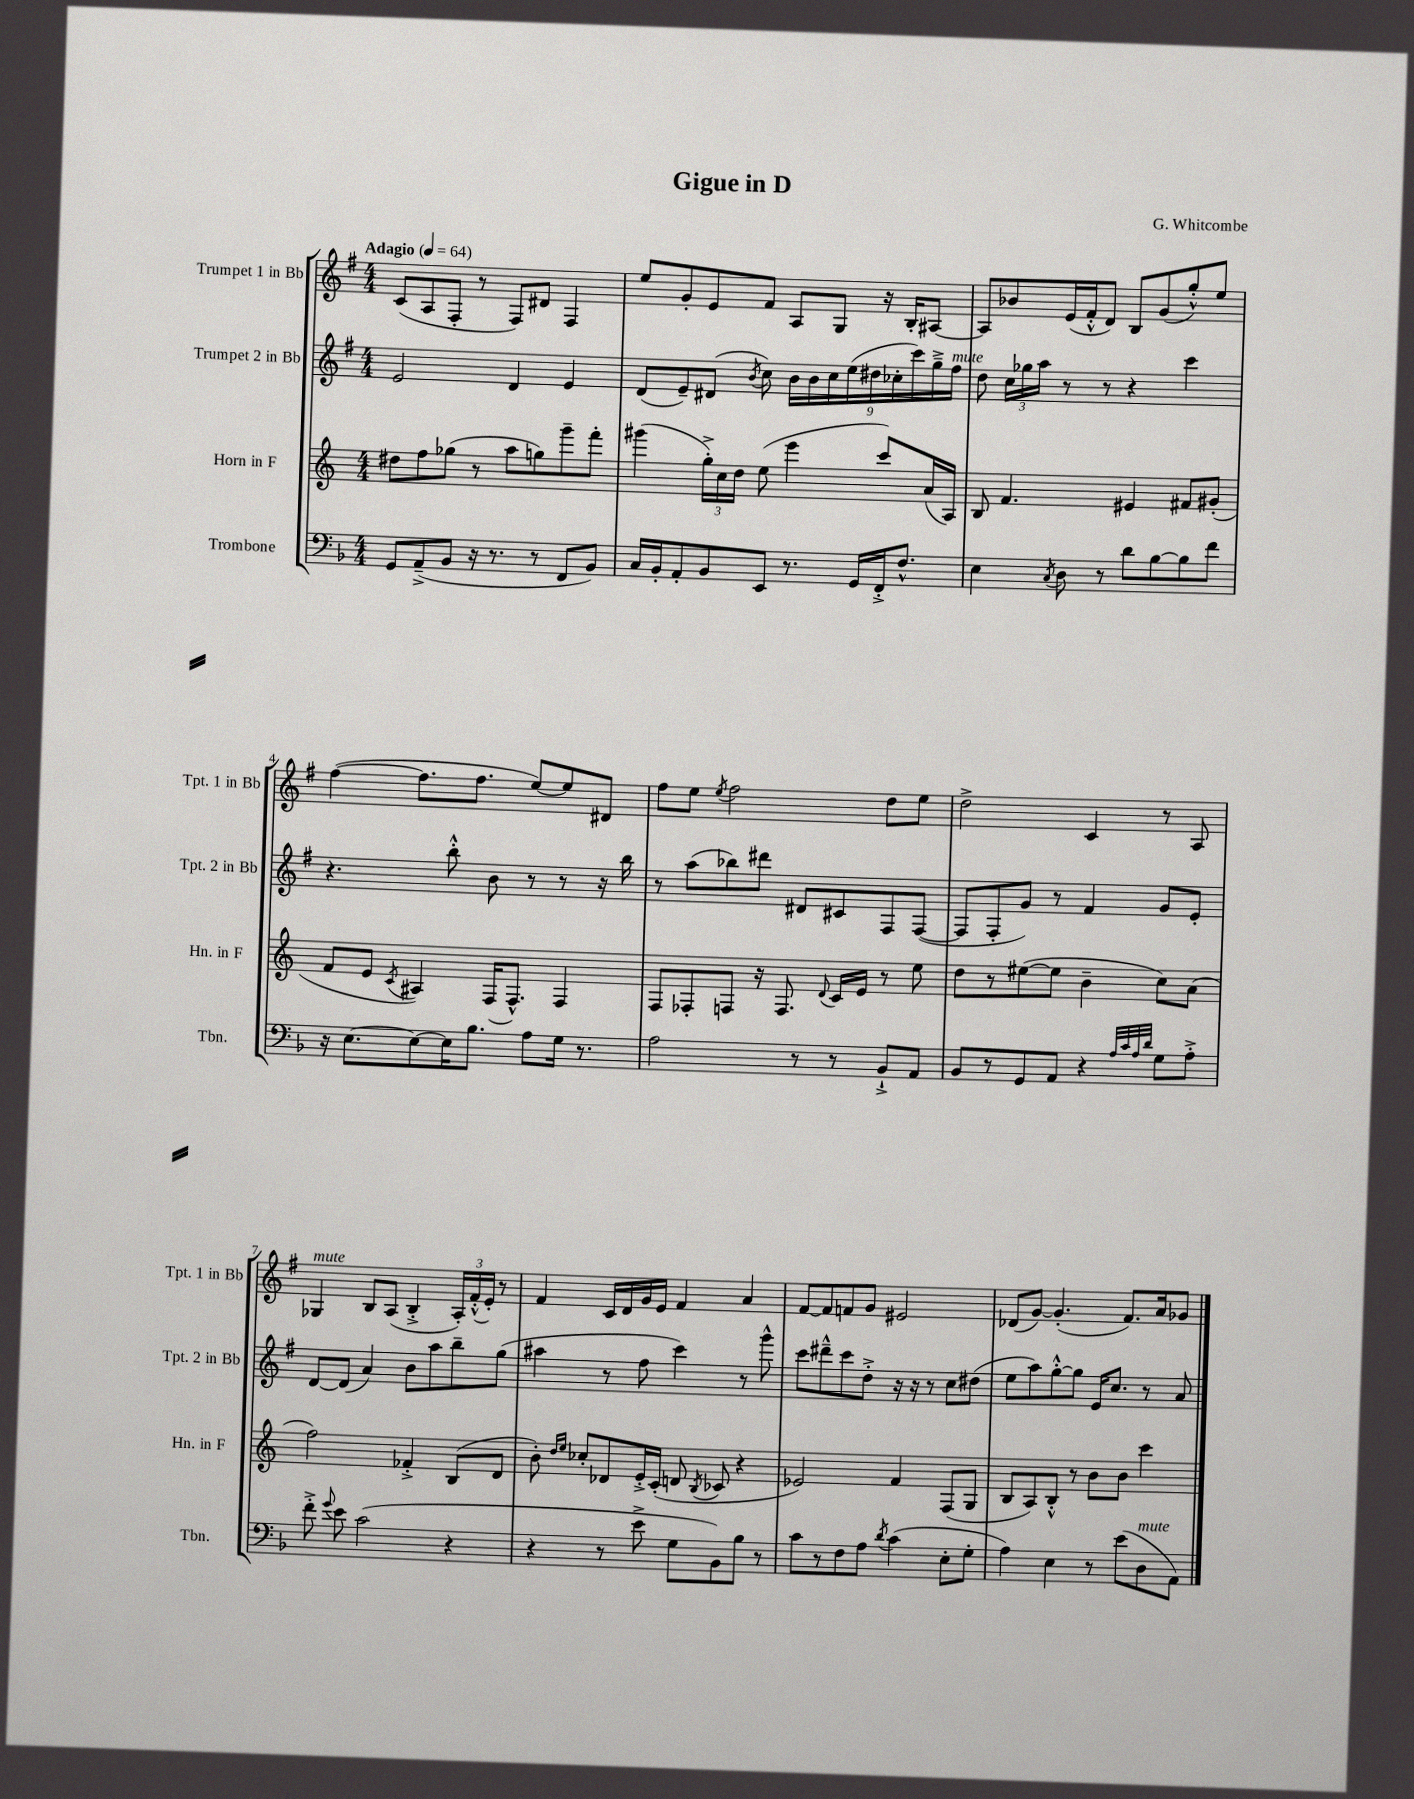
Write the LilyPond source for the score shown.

\header { title = "Gigue in D" composer = "G. Whitcombe" }
<<
\new StaffGroup <<
\new Staff = "s0" \with { instrumentName = "Trumpet 1 in Bb" shortInstrumentName = "Tpt. 1 in Bb" } {
    \clef treble \key g \major \numericTimeSignature \time 4/4 \tempo "Adagio" 4 = 64
    \autoBeamOff c'8[( a8 fis8]-. r8 fis8[) dis'8] fis4 |
    e''8[ g'8-. e'8 fis'8] a8[ g8] r16 b16[-. ais8]~ |
    ais8[ bes'8 e'16( fis'16-.-^ d'8]) b8[ g'8( g''8-.-^) e''8] |
    fis''4~( fis''8.[ fis''8.] e''8[~) e''8 dis'8] |
    fis''8[ e''8] \acciaccatura { e''8 } fis''2 d''8[ e''8] |
    d''2-> c'4 r8 a8 |
    ges4^\markup { \italic "mute" } b8[ a8]( b4-.-> \tuplet 3/2 { a16[-.) fis'16-.-^( e'16]-.) } r8 |
    fis'4 c'16[ d'16 g'16 e'16] fis'4 a'4 |
    fis'8[~ fis'8 f'8 g'8] eis'2 |
    des'8[( g'8]~) g'4.-.( fis'8.[) a'16 ges'8] \bar "|." |
}
\new Staff = "s1" \with { instrumentName = "Trumpet 2 in Bb" shortInstrumentName = "Tpt. 2 in Bb" } {
    \clef treble \key g \major \numericTimeSignature \time 4/4
    \autoBeamOff e'2 d'4 e'4 |
    d'8[( e'8--) dis'8]( \acciaccatura { b'8 } c''8) \tuplet 9/8 { b'16[ b'16 c''16 e''16( dis''16 ces''16-. c'''16) g''16---> fis''16]^\markup { \italic "mute" } } |
    d''8 \tuplet 3/2 { c''16[ ges''16 a''16] } r8 r8 r4 c'''4 |
    r4. b''8-.-^ b'8 r8 r8 r16 b''16 |
    r8 a''8[( bes''8) dis'''8] dis'8[ cis'8 fis8 fis8]~( |
    fis8[ fis8-. g'8]) r8 fis'4 g'8[ e'8]-. |
    d'8[~ d'8]( a'4) b'8[ a''8 b''8-- g''8]( |
    ais''4 r8 fis''8 c'''4) r8 g'''8-^ |
    c'''8[ dis'''8---^ c'''8 d''8]-.-> r16 r16 r8 c''8[ dis''8]( |
    e''8[ a''8) g''8~-.-^ g''8] e'16[ c''8.] r8 a'8 \bar "|." |
}
\new Staff = "s2" \with { instrumentName = "Horn in F" shortInstrumentName = "Hn. in F" } {
    \clef treble \key c \major \numericTimeSignature \time 4/4
    \autoBeamOff dis''8[ f''8 ges''8]( r8 a''8[ g''8) g'''8-- f'''8]-. |
    gis'''4( \tuplet 3/2 { g''16[-.->) c''16 d''16] } e''8( e'''4 c'''8[) a'16( a16]) |
    b8 f'4. eis'4 fis'8[ gis'8]-.( |
    f'8[ e'8] \acciaccatura { c'8 } ais4) f16[( f8.]-^) f4 |
    f8[ fes8-. f8] r16 f8. \appoggiatura { d'8 } c'16[ e'16] r8 e''8 |
    d''8[ r8 eis''8~( eis''8] b'4-- c''8[) a'8]( |
    f''2) fes'4-.-> b8[( d'8] |
    b'8-.) \grace { d''16[ e''16] } ces''8[-. des'8 e'16-.-> c'16]-.( d'8 \acciaccatura { b8 } ces'8 r4 |
    ees'2) f'4 f8[( g8] |
    b8[ a8) b8]-.-^ r8 b'8[ b'8] c'''4 \bar "|." |
}
\new Staff = "s3" \with { instrumentName = "Trombone" shortInstrumentName = "Tbn." } {
    \clef bass \key f \major \numericTimeSignature \time 4/4
    \autoBeamOff g,8[ a,8--->( bes,8] r16 r8. r8 f,8[ bes,8]) |
    c16[ bes,16-. a,8-. bes,8 e,8] r8. g,16[ f,16-.-> f8.]-^ |
    e4 \acciaccatura { c8 } d8 r8 d'8[ bes8~ bes8 f'8] |
    r16 e8.[~ e8~ e16 bes8.] a8[ g16] r8. |
    a2 r8 r8 bes,8[-!-> a,8] |
    bes,8[ r8 g,8 a,8] r4 \grace { a32[ c'32 a32 d'32] } g8[ a8]-.-> |
    f'8-.-> \appoggiatura { g'8 } e'8 c'2( r4 |
    r4 r8 e'8-> g8[ bes,8) bes8] r8 |
    c'8[ r8 f8 a8] \acciaccatura { d'8 } c'4( e8[-. g8]-. |
    a4) e4 r8 e'8[( d8^\markup { \italic "mute" } a,8]) \bar "|." |
}
>>
>>
